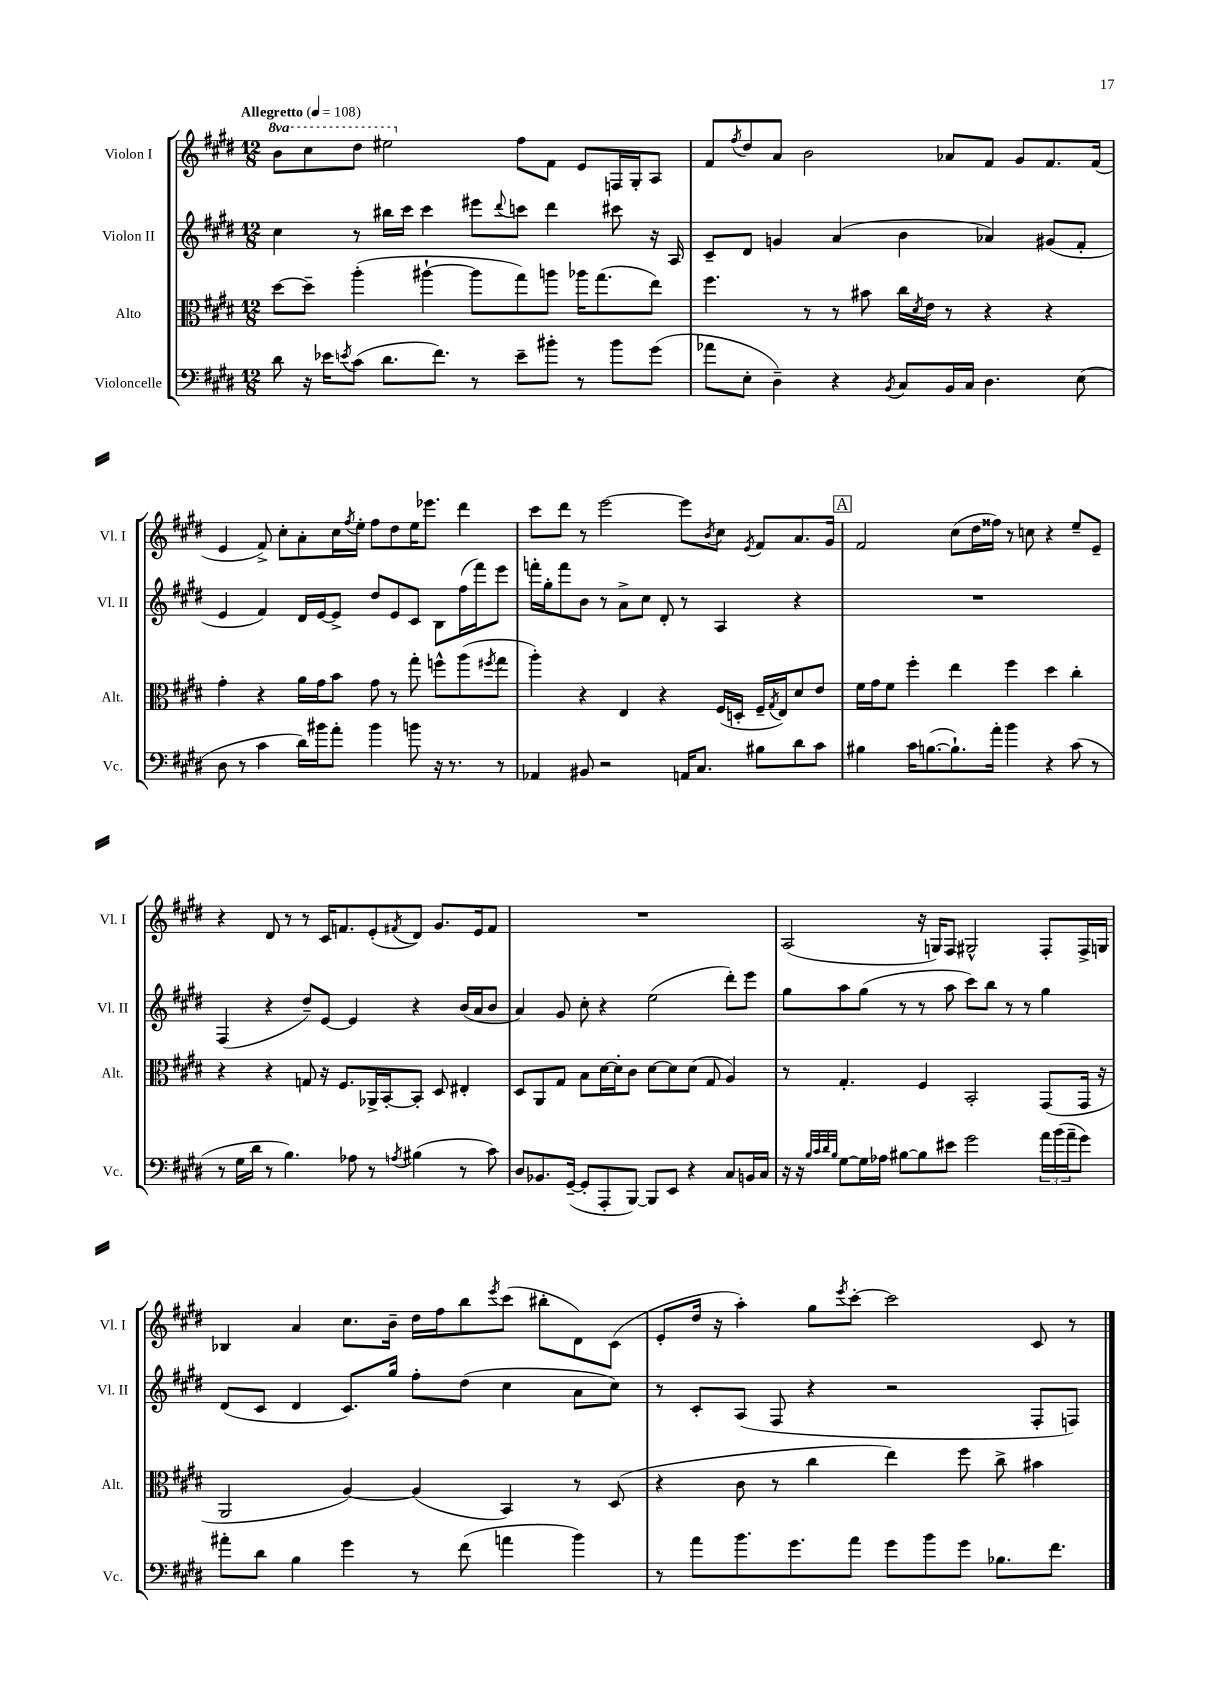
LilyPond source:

<<
\new StaffGroup <<
\new Staff = "s0" \with { instrumentName = "Violon I" shortInstrumentName = "Vl. I" } {
    \clef treble \key e \major \numericTimeSignature \time 12/8 \set Staff.ottavationMarkups = #ottavation-simple-ordinals \tempo "Allegretto" 4 = 108
    \ottava #1 b''8 cis'''8 dis'''8 eis'''2 \ottava #0 fis''8 fis'8 e'8 f16 gis16-. a8 |
    fis'8 \acciaccatura { fis''8 } dis''8 a'8 b'2 aes'8 fis'8 gis'8 fis'8. fis'16( |
    e'4 fis'8->) cis''8-. a'8-. cis''16 \acciaccatura { fis''8 } e''16-. fis''8 dis''8 e''16 ees'''8. dis'''4 |
    cis'''8 dis'''8 r8 e'''2~ e'''8 \acciaccatura { b'8 } cis''8 \acciaccatura { e'8 } fis'8 a'8. gis'16 |
    \mark \markup { \box "A" } fis'2 cis''8( dis''16 fisis''16) r8 c''8 r4 e''8-- e'8-- |
    r4 dis'8 r8 r8 cis'16 f'8. e'8-.( \acciaccatura { fis'8 } dis'8) gis'8. e'16 fis'8 |
    R1. |
    a2( r16 g16) fis8 gis2-^ fis8-. fis16-> g16 |
    bes4 a'4 cis''8. b'16-- dis''16 fis''16 b''8 \acciaccatura { e'''8 } cis'''8( bis''8-. dis'8) cis'8( |
    e'8-. dis''16 r16 a''4-.) gis''8 \acciaccatura { e'''8 } cis'''8~-. cis'''2 cis'8 r8 \bar "|." |
}
\new Staff = "s1" \with { instrumentName = "Violon II" shortInstrumentName = "Vl. II" } {
    \clef treble \key e \major \numericTimeSignature \time 12/8
    cis''4 r8 bis''16 cis'''16 cis'''4 eis'''8 \appoggiatura { dis'''8 } c'''8 dis'''4 cis'''8 r16 a16 |
    cis'8-- dis'8 g'4 a'4( b'4 aes'4) gis'8( fis'8-. |
    e'4 fis'4) dis'16 e'16~ e'8-> dis''8 e'8 cis'8 b8 fis''16( fis'''16) e'''8 |
    f'''16-. gis''16-. f'''8 b'8 r8 a'8-> cis''8 dis'8-. r8 a4 r4 |
    \mark \markup { \box "A" } R1. |
    fis4( r4 dis''8--) e'8~ e'4 r4 b'16( a'16 b'8 |
    a'4) gis'8 cis''8-. r4 e''2( dis'''8-.) e'''8 |
    gis''8 a''8 gis''8( r8 r8 a''8 cis'''8) b''8 r8 r8 gis''4 |
    dis'8( cis'8 dis'4 cis'8.) gis''16 fis''8-. dis''8( cis''4 a'8 cis''8) |
    r8 cis'8-. a8( fis8 r4 r2 fis8-. f8) \bar "|." |
}
\new Staff = "s2" \with { instrumentName = "Alto" shortInstrumentName = "Alt." } {
    \clef alto \key e \major \numericTimeSignature \time 12/8
    dis''8~ dis''8-- a''4-.( ais''4~-! ais''8 gis''8) a''8 aes''16 gis''8.( e''8) |
    fis''4. r8 r8 bis'8 cis''16 \acciaccatura { dis'8 } e'16 r8 r4 r4 |
    gis'4-. r4 a'16 gis'16 b'8 gis'8 r8 gis''8-. f''8-^ a''8( \acciaccatura { fis''8 } gis''8 |
    a''4-.) r4 e4 r4 fis16( d16-. fis16-- \acciaccatura { gis8 } e16) dis'8 e'8 |
    \mark \markup { \box "A" } fis'16 gis'16 fis'8 fis''4-. e''4 fis''4 dis''4 cis''4-. |
    r4 r4 g8 r16 fis8. aes,16-> b,16~-. b,8-. dis8 eis4-. |
    dis8 a,8 gis8 b8 dis'16~ dis'16-. cis'8 dis'8~ dis'8 dis'8( gis8 a4) |
    r8 gis4.-. fis4 b,2-. gis,8( gis,16 r16 |
    a,2 a4~) a4( b,4) r8 dis8( |
    r4 cis'8 r8 cis''4 e''4) fis''8 cis''8-> bis'4 \bar "|." |
}
\new Staff = "s3" \with { instrumentName = "Violoncelle" shortInstrumentName = "Vc." } {
    \clef bass \key e \major \numericTimeSignature \time 12/8
    dis'8 r16 ees'16 \acciaccatura { e'8 } cis'8( dis'8. fis'8.) r8 e'8-- bis'8-. r8 bis'8 gis'8( |
    aes'8 e8-. dis4--) r4 \acciaccatura { b,8 } cis8 b,16 cis16 dis4. e8( |
    dis8 r8 cis'4 dis'16) bis'16 a'8-. bis'4 b'8 r16 r8. r8 |
    aes,4 bis,8 r2 a,16 cis8. bis8 dis'8 cis'8 |
    \mark \markup { \box "A" } bis4 cis'16 b8.~( b8.-!) a'16-. b'4 r4 cis'8( r8 |
    r8 gis16 dis'16 r8 b4.) aes8 r8 \acciaccatura { a8 } bis4( r8 cis'8) |
    dis8 bes,8. gis,16~--( gis,8-. a,,8-. b,,8~) b,,8 e,8 r4 cis8 b,16 cis16 |
    r16 r16 \grace { b32 cis'32 dis'32 b32 } gis8~ gis16 aes16 bis8~ bis8 eis'8 gis'2 \tuplet 3/2 { a'16 b'16( a'16-- } gis'8) |
    ais'8-. dis'8 b4 gis'4 r8 fis'8( a'4 b'4) |
    r8 a'8 b'8. gis'8. a'8 gis'8 b'8 gis'8 bes8. fis'8. \bar "|." |
}
>>
>>
\layout { \context { \Score \remove "Bar_number_engraver" } }
